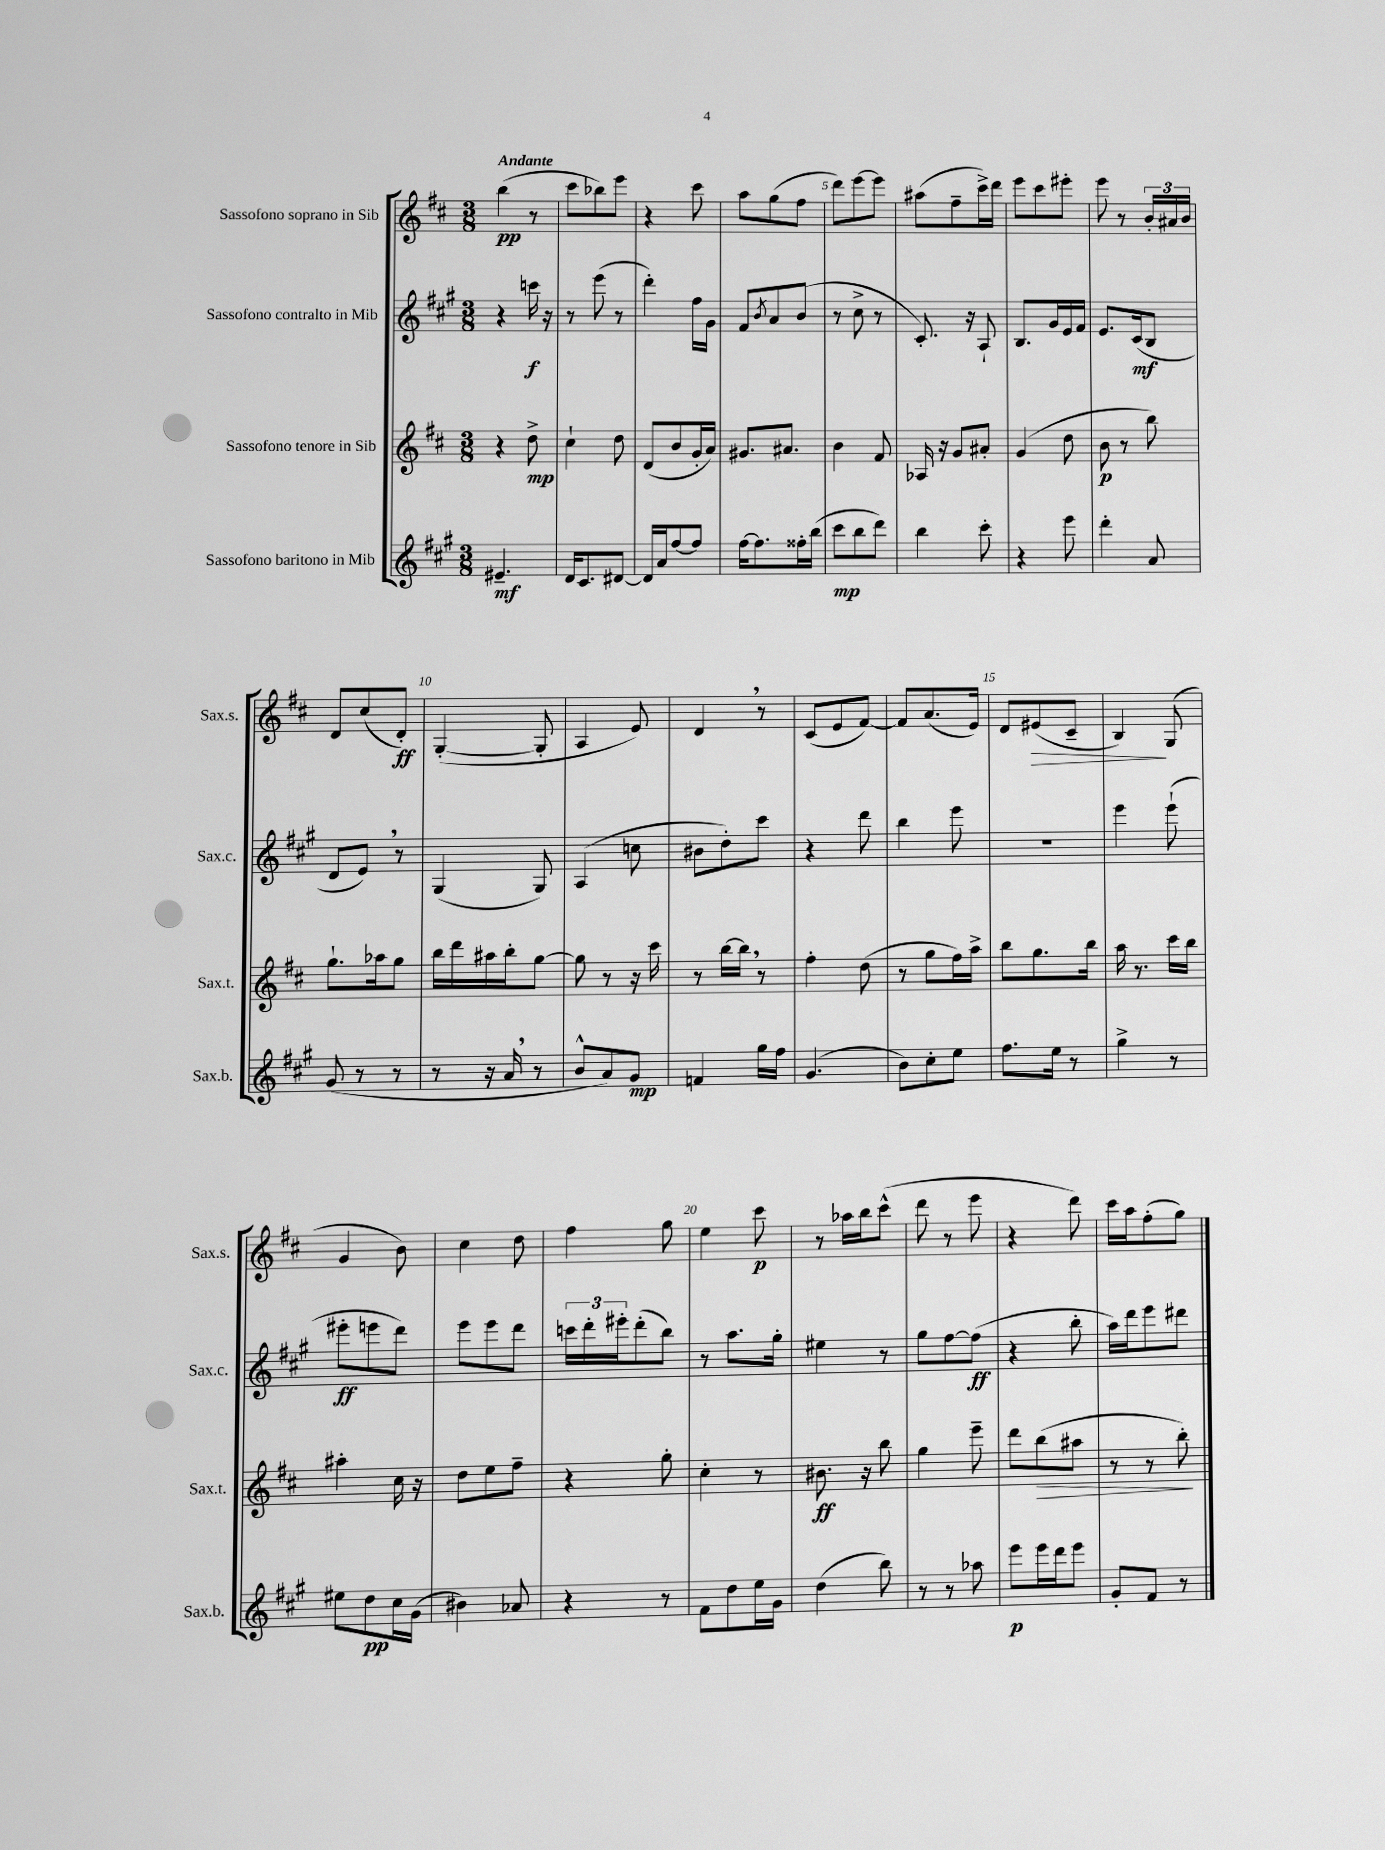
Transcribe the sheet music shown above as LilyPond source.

<<
\new StaffGroup <<
\new Staff = "s0" \with { instrumentName = "Sassofono soprano in Sib" shortInstrumentName = "Sax.s." } {
    \clef treble \key d \major \numericTimeSignature \time 3/8 \tempo "Andante"
    b''4\pp( r8 |
    cis'''8 bes''8) e'''8 |
    r4 cis'''8 |
    a''8 g''8( fis''8 |
    d'''8) e'''8~ e'''8 |
    ais''8( fis''8-- cis'''16->) d'''16 |
    e'''8 cis'''8 eis'''8-. |
    e'''8 r8 \tuplet 3/2 { b'16-. ais'16 b'16 } |
    d'8 cis''8( d'8-.\ff) |
    g4~-.( g8-. |
    a4 e'8) |
    d'4 \breathe r8 |
    cis'8( e'8 fis'8~) |
    fis'8 a'8.( e'16) |
    d'8 eis'8\>( cis'8-- |
    b4\!) g8( |
    g'4 b'8) |
    cis''4 d''8 |
    fis''4 g''8 |
    e''4 cis'''8\p |
    r8 aes''16 b''16 cis'''8-^( |
    d'''8 r8 e'''8 |
    r4 d'''8) |
    cis'''16 a''16 fis''8-.( g''8) \bar "|." |
}
\new Staff = "s1" \with { instrumentName = "Sassofono contralto in Mib" shortInstrumentName = "Sax.c." } {
    \clef treble \key a \major \numericTimeSignature \time 3/8
    r4 c'''16\f r16 |
    r8 e'''8( r8 |
    d'''4-.) fis''16 gis'16 |
    fis'8 \acciaccatura { b'8 } a'8 b'8( |
    r8 cis''8-> r8 |
    cis'8.-.) r16 a8-! |
    b8. gis'16 e'16 fis'16 |
    e'8. cis'16\mf( b8 |
    d'8 e'8) \breathe r8 |
    gis4( gis8) |
    a4( c''8 |
    bis'8 d''8-.) cis'''8 |
    r4 d'''8 |
    b''4 e'''8 |
    R4. |
    e'''4 e'''8-!( |
    eis'''8-.\ff e'''8 d'''8) |
    e'''8 e'''8 d'''8 |
    \tuplet 3/2 { c'''16 d'''16-. eis'''16-. } d'''8-.( b''8) |
    r8 a''8. gis''16-. |
    eis''4 r8 |
    gis''8 fis''8~ fis''8\ff( |
    r4 b''8-. |
    a''16) d'''16 e'''8 dis'''8 \bar "|." |
}
\new Staff = "s2" \with { instrumentName = "Sassofono tenore in Sib" shortInstrumentName = "Sax.t." } {
    \clef treble \key d \major \numericTimeSignature \time 3/8
    r4 d''8->\mp |
    cis''4-! d''8 |
    d'8( b'8 g'16-. a'16) |
    gis'8. ais'8. |
    b'4 fis'8 |
    aes16 r16 g'8 ais'8-. |
    g'4( d''8 |
    b'8\p r8 b''8) |
    g''8.-! aes''16 g''8 |
    b''16 d'''16 ais''16 b''16-. g''8~ |
    g''8 r8 r16 cis'''16 |
    r8 b''16~ b''16 \breathe r8 |
    fis''4-. d''8( |
    r8 g''8 fis''16) a''16-> |
    b''8 g''8. b''16 |
    a''16 r8. cis'''16 b''16 |
    ais''4-. cis''16 r16 |
    d''8 e''8 fis''8-- |
    r4 g''8-. |
    cis''4-. r8 |
    bis'8.\ff r16 b''8 |
    g''4 e'''8-- |
    d'''8 b''8\>( ais''8 |
    r8 r8 b''8-.\!) \bar "|." |
}
\new Staff = "s3" \with { instrumentName = "Sassofono baritono in Mib" shortInstrumentName = "Sax.b." } {
    \clef treble \key a \major \numericTimeSignature \time 3/8
    eis'4.--\mf |
    d'16 cis'8. dis'8~ |
    dis'16 a'16 fis''8~ fis''8 |
    fis''16~ fis''8. fisis''16-. b''16( |
    cis'''8\mp b''8 d'''8) |
    b''4 cis'''8-. |
    r4 e'''8 |
    d'''4-. a'8 |
    gis'8( r8 r8 |
    r8 r16 a'16 \breathe r8 |
    b'8-^ a'8) gis'8\mp |
    f'4 gis''16 fis''16 |
    gis'4.( |
    b'8) cis''8-. e''8 |
    fis''8. e''16 r8 |
    gis''4-> r8 |
    eis''8 d''8\pp cis''16 gis'16( |
    bis'4) aes'8 |
    r4 r8 |
    fis'8 d''8 e''16 gis'16 |
    d''4( b''8) |
    r8 r8 aes''8 |
    e'''8\p e'''16 d'''16 e'''8 |
    gis'8-. fis'8 r8 \bar "|." |
}
>>
>>
\layout { \context { \Score \override BarNumber.break-visibility = ##(#f #t #t) barNumberVisibility = #(every-nth-bar-number-visible 5) } }
